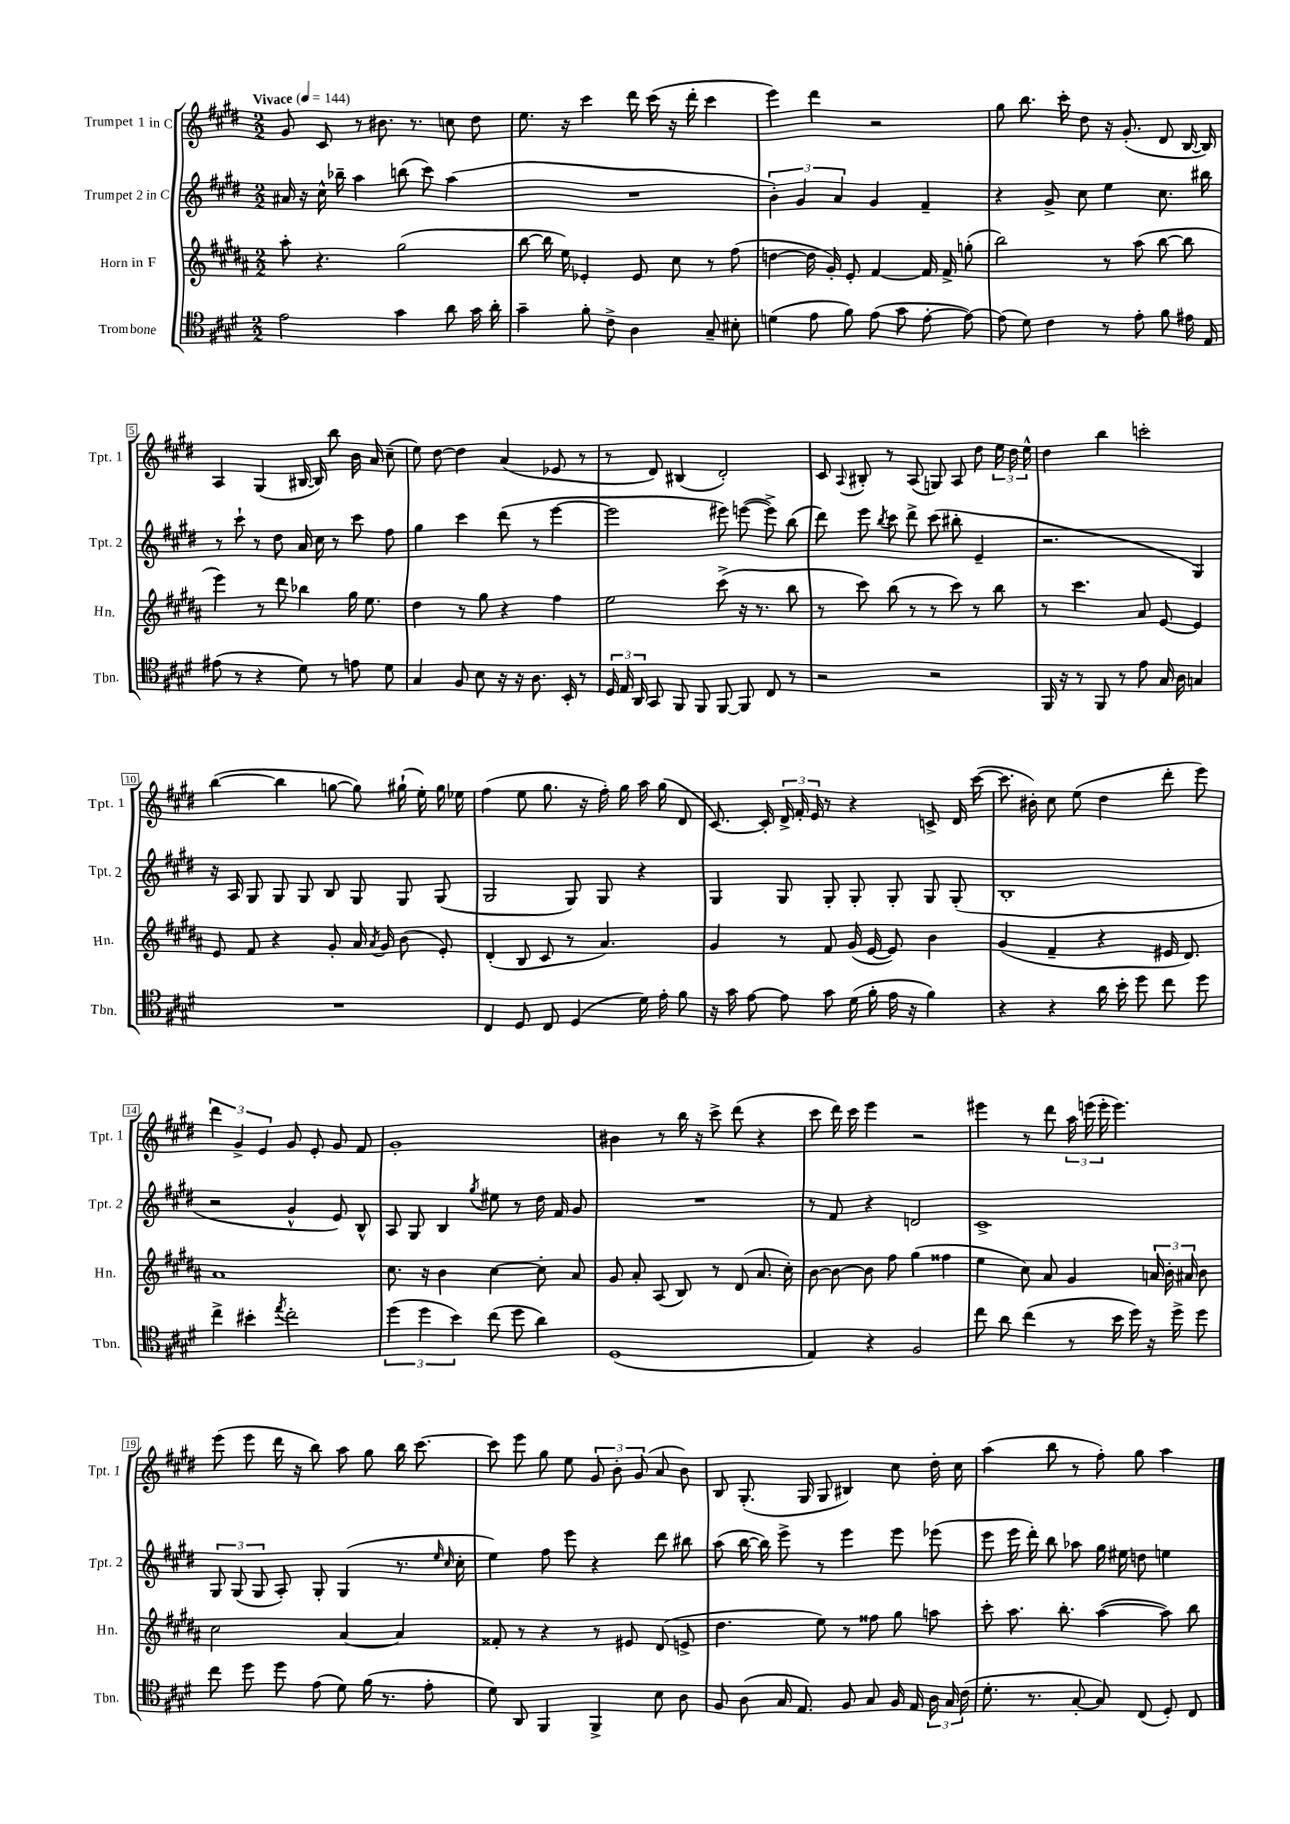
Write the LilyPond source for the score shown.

<<
\new StaffGroup <<
\new Staff = "s0" \with { instrumentName = "Trumpet 1 in C" shortInstrumentName = "Tpt. 1" } {
    \clef treble \key e \major \numericTimeSignature \time 2/2 \tempo "Vivace" 4 = 144
    \autoBeamOff gis'8 cis'8 r8 bis'8. r8. c''8 dis''8 |
    e''8. r16 cis'''4 dis'''16 cis'''16( r16 dis'''16-. cis'''4 |
    e'''4) dis'''4 r2 |
    gis''8 b''8. cis'''16-. dis''8 r16 gis'8.-.( dis'8 b16~ b16) |
    a4 gis4( bis16~ bis16) b''8 b'16 a'16 cis''8--( |
    e''8) dis''8~ dis''4 a'4( ees'8 r8 |
    r8 dis'8) bis4( dis'2-.) |
    cis'8 \appoggiatura { a8 } bis8-. r8 a8( g8) a8 dis''8 \tuplet 3/2 { e''16 dis''16 e''16-^ } |
    dis''4 b''4 c'''2-. |
    b''4~( b''4 g''8~ g''8) gis''16-!( e''16-.) gis''16 ees''16 |
    fis''4( e''8 gis''8. r16 fis''16-.) gis''16 a''16 gis''16( dis'8 |
    cis'8.~) cis'16-. \tuplet 3/2 { dis'16-> fis'16-. e'16 } r8 r4 c'8-> dis'16 cis'''16~( |
    cis'''8. bis'16-.) cis''8 e''8( dis''4 dis'''8-. e'''8) |
    \tuplet 3/2 { dis'''4 gis'4-> e'4 } gis'8 e'8-. gis'8 fis'8 |
    gis'1-. |
    bis'4 r8 b''16 r16 cis'''8-> dis'''8( r4 |
    cis'''8 dis'''16) cis'''16 e'''4 r2 |
    eis'''4 r8 dis'''8 \tuplet 3/2 { a''16 e'''16( e'''16-. } e'''4.) |
    e'''8( e'''8 dis'''16 r16 b''8) a''8 gis''8 b''16 cis'''8.~ |
    cis'''8 e'''8 gis''8 e''8 \tuplet 3/2 { gis'8 b'8-. gis'8( } a'8 b'8) |
    b8 gis8.-.( gis16 gis8 bis4) cis''8 dis''16-. cis''16 |
    a''4( b''8 r8 fis''8-.) gis''8 a''4 \bar "|." |
}
\new Staff = "s1" \with { instrumentName = "Trumpet 2 in C" shortInstrumentName = "Tpt. 2" } {
    \clef treble \key e \major \numericTimeSignature \time 2/2
    \autoBeamOff ais'16 r16 cis''16-^ bes''16-- a''4 b''8( cis'''8) a''4( |
    R1 |
    \tuplet 3/2 { b'4-.) gis'4 a'4 } gis'4 fis'4-- |
    r4 gis'8-> cis''8 e''4 cis''8. bis''16 |
    r8 cis'''8-! r8 dis''8 a'16 cis''16 r8 cis'''8 fis''8 |
    gis''4 cis'''4 dis'''8( r8 e'''4~ |
    e'''2 eis'''8) e'''8~( e'''8->) b''8( |
    dis'''8) e'''8 \acciaccatura { b''8 } cis'''8 dis'''8-> cis'''8( bis''8-. e'4-- |
    r2. gis4) |
    r16 a16 gis8 gis8 gis8 b8 gis8 gis8 gis8( |
    gis2 gis8) gis8 r4 |
    gis4 gis8 gis8-. gis8-. gis8-. gis8 gis8-.( |
    b1-. |
    r2 gis'4-^ e'8) b8-^ |
    a8 gis8 b4 \acciaccatura { gis''8 } eis''8 r8 dis''16 fis'16 gis'8 |
    R1 |
    r8 fis'8 r4 d'2 |
    cis'1-> |
    \tuplet 3/2 { gis8 gis8( gis8 } a8-.) gis8-. gis4( r8. \grace { e''16 cis''16 } cis''16-. |
    e''4) fis''8 e'''8 r4 dis'''8 bis''8 |
    a''8( b''16~ b''16) e'''8-> r8 e'''4 e'''8 ees'''8( |
    e'''8 e'''16 dis'''16-.) b''8 aes''8 gis''16 eis''16 d''8 e''4 \bar "|." |
}
\new Staff = "s2" \with { instrumentName = "Horn in F" shortInstrumentName = "Hn." } {
    \clef treble \key b \major \numericTimeSignature \time 2/2
    \autoBeamOff ais''8-. r4. gis''2( |
    b''8~ b''16 e''16) ees'4-. ees'8 cis''8 r8 fis''8( |
    d''4~ d''16 gis'16-.) e'8-. fis'4~ fis'16 fis'16-> g''8-.( |
    b''2) r8 ais''8( b''8~ b''8 |
    e'''4) r8 dis'''8 bes''4 gis''16 e''8. |
    dis''4 r8 gis''8 r4 fis''4 |
    e''2 cis'''8->( r16 r8. b''8 |
    r8 cis'''8) b''8( r8 r8 cis'''8) r8 b''8 |
    r8 cis'''4. ais'8 e'8~ e'4 |
    e'8 fis'8 r4 gis'8-. ais'16 \acciaccatura { ais'8 } gis'16 b'8( e'8-.) |
    dis'4-.( b8 cis'8 r8 ais'4.) |
    gis'4 r8 fis'8 gis'16( e'16~ e'8) b'4 |
    gis'4( fis'4-- r4 eis'16 dis'8.) |
    ais'1 |
    cis''8. r16 b'4 cis''4~ cis''8-. ais'8 |
    gis'8 ais'8-. ais8( b8) r8 dis'8( ais'8. cis''16-.) |
    b'8~ b'8~ b'8 fis''8 gis''4( fisis''4 |
    e''4 cis''8) ais'8 gis'4 \tuplet 3/2 { a'16 b'16-. ais'16 } b'8 |
    cis''2 ais'4~ ais'4 |
    fisis'8-. r8 r4 r8 eis'8 dis'8( e'8-> |
    dis''4. e''8) r8 fisis''8 gis''8 a''8 |
    cis'''8-. ais''8. b''8.-. ais''4~( ais''8) b''8 \bar "|." |
}
\new Staff = "s3" \with { instrumentName = "Trombone" shortInstrumentName = "Tbn." } {
    \clef tenor \key e \major \numericTimeSignature \time 2/2
    \autoBeamOff e'2 gis'4 a'8 gis'16 a'16-. |
    gis'4-- fis'8-. cis'8-> a4 gis8-- bis8-. |
    d'4( e'8 fis'8) e'8( gis'8 e'8~-. e'8~) |
    e'8( dis'8) cis'4 r8 e'8-. fis'8 eis'16 e16 |
    eis'8( r8 r4 dis'8) r8 e'8 dis'8 |
    gis4 fis8 b8 r16 r16 a8. b,16-. r8 |
    \tuplet 3/2 { dis16 e16 a,16 } gis,8 fis,8 fis,8 fis,8~ fis,8 cis8 r8 |
    r2 r2 |
    fis,16 r16 r8 fis,8 r8 e'8 gis16 a16 g4 |
    R1 |
    cis4 dis8 cis8 dis4( dis'16) e'16-. fis'8 |
    r16 gis'16 e'8~ e'8 gis'8 dis'16( fis'16-. e'16 r16 fis'4) |
    r4 r4 a'16 b'16-. dis''8 cis''8 dis''8 |
    cis''4-> bis'4-. \acciaccatura { e''8 } cis''2-. |
    \tuplet 3/2 { dis''4( dis''4 b'4) } cis''8( dis''8 a'4) |
    dis1( |
    e4) r4 fis2 |
    cis''8 a'8 cis''4( r8 b'16 dis''16) r16 dis''16-> dis''8 |
    cis''8 dis''8 dis''8 e'8( dis'8) fis'16( r8. e'8-. |
    dis'8) a,8 fis,4 fis,4-> b8 a8 |
    fis8 a8( gis16 e8.) fis8 gis8 fis16 e16 \tuplet 3/2 { a16 gis16 cis'16( } |
    dis'8.-. r8. gis8~-. gis8) cis8( dis8-.) cis8 \bar "|." |
}
>>
>>
\layout { \context { \Score \override BarNumber.stencil = #(make-stencil-boxer 0.1 0.3 ly:text-interface::print) } }
